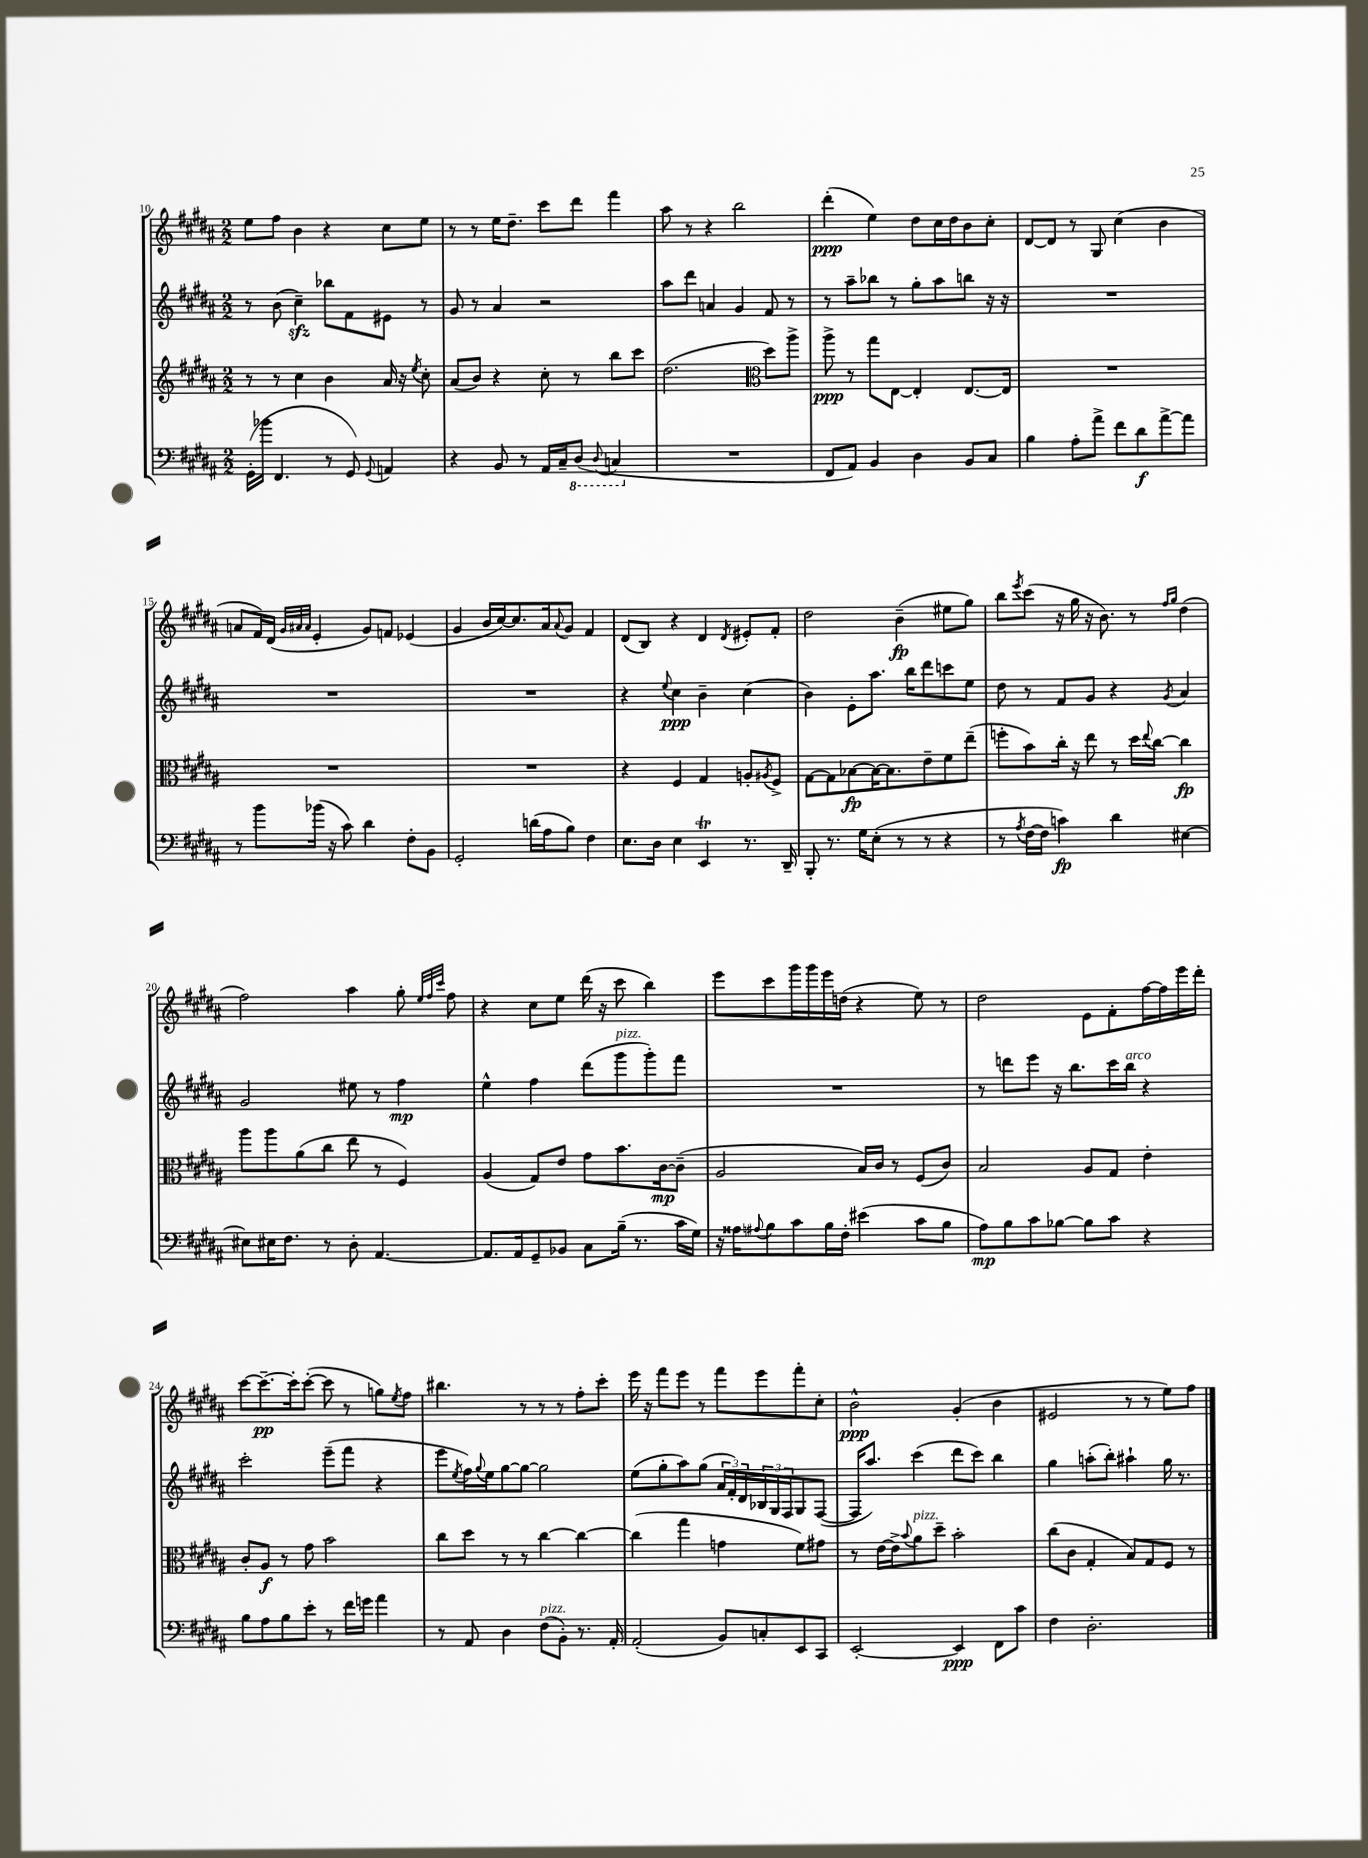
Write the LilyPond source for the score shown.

<<
\new StaffGroup <<
\new Staff = "s0" {
    \clef treble \key b \major \numericTimeSignature \time 2/2
    e''8 fis''8 b'4 r4 cis''8 e''8 |
    r8 r8 e''16 dis''8.-- cis'''8 dis'''8 fis'''4 |
    ais''8 r8 r4 b''2 |
    dis'''4-.\ppp( e''4) dis''8 cis''16 dis''16 b'8 cis''8-. |
    dis'8~ dis'8 r8 gis8 cis''4( b'4 |
    a'8 fis'16) dis'16( \grace { gis'32 ais'32 ais'32 } e'4-. gis'8) f'8 ees'4( |
    gis'4 b'16 cis''16~) cis''8. ais'16 \appoggiatura { ais'8 } gis'8 fis'4 |
    dis'8( b8) r4 dis'4 \acciaccatura { dis'8 } eis'8-. fis'8-. |
    dis''2 b'4--\fp( eis''8 gis''8) |
    b''8 \acciaccatura { e'''8 } cis'''8( r16 gis''16 r16 b'8.) r8 \grace { fis''16 gis''16 } dis''4( |
    fis''2) ais''4 gis''8-. \grace { e''32 fis''32 cis'''32 } fis''8 |
    r4 cis''8 e''8 dis'''16( r16 cis'''8 b''4) |
    e'''8 cis'''8 gis'''16 gis'''16 e'''16 d''16( r4 e''8) r8 |
    dis''2 e'8 fis'8-. fis''16~ fis''16 e'''16 dis'''16-. |
    cis'''8~ cis'''8.~--\pp cis'''16-. cis'''8~-.( cis'''8 r8 g''8) \acciaccatura { e''8 } fis''8 |
    bis''4. r8 r8 r8 fis''8-. cis'''8-. |
    e'''16 r16 fis'''8 e'''8 r8 fis'''8 e'''8 fis'''8-. cis''8-. |
    b'2-^\ppp gis'4-.( b'4 |
    eis'2 r8 r8 e''8) fis''8 \bar "|." |
}
\new Staff = "s1" {
    \clef treble \key b \major \numericTimeSignature \time 2/2
    r8 b'8( cis''4--\sfz) bes''8 fis'8 eis'8 r8 |
    gis'8 r8 ais'4 r2 |
    ais''8 dis'''8 a'4 gis'4 fis'8 r8 |
    r8 ais''8-- bes''8 r8 gis''8-. ais''8 b''8 r16 r16 |
    R1 |
    R1 |
    R1 |
    r4 \appoggiatura { e''8 } cis''4\ppp b'4-- cis''4( |
    b'4) e'8-. ais''8. b''16 dis'''8 c'''8 e''8 |
    dis''8 r8 fis'8 gis'8 r4 \acciaccatura { gis'8 } ais'4 |
    gis'2 eis''8 r8 fis''4\mp |
    e''4-^ fis''4 dis'''8( gis'''8^\markup { \italic "pizz." } gis'''8-.) fis'''8 |
    R1 |
    r8 d'''8 e'''8 r16 b''8. cis'''16 b''16^\markup { \italic "arco" } r4 |
    cis'''2-. e'''8--( fis'''8 r4 |
    e'''8 \acciaccatura { e''8 } fis''16) \appoggiatura { gis''8 } e''16 gis''8~ gis''8~ gis''2 |
    e''8( gis''8-. ais''8) gis''8( \tuplet 3/2 { ais'16 fis'16-.) dis'16 } \tuplet 3/2 { bes16 gis16 fis16 } gis8 fis8~( |
    fis16 ais''8.) cis'''4( dis'''8 cis'''8) b''4 |
    gis''4 a''8-.( b''8-.) ais''4-! gis''16 r8. \bar "|." |
}
\new Staff = "s2" {
    \clef treble \key b \major \numericTimeSignature \time 2/2
    r8 r8 cis''4 b'4 ais'16 r16 \acciaccatura { e''8 } cis''8-. |
    ais'8( b'8) r4 cis''8-. r8 b''8 cis'''8 |
    dis''2.( \clef alto dis''8) ais''8-> |
    ais''8->\ppp r8 gis''8 e8~ e4-. e8.~ e16 |
    R1 |
    R1 |
    R1 |
    r4 fis4 gis4 a8-. \acciaccatura { ais8 } fis8-> |
    gis8~ gis8 bes8~\fp bes16~ bes8. e'8-- fis'8 e''8--( |
    f''8-. b'8) cis''16-. r16 e''8 r8 dis''16 \appoggiatura { e''8 } cis''16~ cis''4\fp |
    ais''8 ais''8 ais'8( cis''8 e''8 r8 fis4) |
    ais4( gis8) e'8 gis'8 b'8. cis'16~\mp cis'8--( |
    ais2 b16) cis'16 r8 fis8( cis'8) |
    b2 ais8 gis8 e'4-. |
    cis'8-. ais8\f r8 gis'8 b'2 |
    cis''8 dis''8 r8 r8 cis''4~ cis''4~ |
    cis''4( gis''4 g'4 fis'8) gis'8 |
    r8 e'16~ e'16-> \appoggiatura { b'8 } ais'8^\markup { \italic "pizz." } dis''8-- b'2-. |
    cis''8( cis'8 gis4-. b8) gis8 fis8 r8 \bar "|." |
}
\new Staff = "s3" {
    \clef bass \key b \major \numericTimeSignature \time 2/2
    gis,16-.( bes'16 fis,4. r8 gis,8) \appoggiatura { gis,8 } a,4 |
    r4 b,8 r8 ais,16 cis16-- \ottava #-1 dis,8( \appoggiatura { dis,8 } c,4 \ottava #0 |
    R1 |
    fis,8 ais,8) b,4 dis4 b,8 cis8 |
    b4 ais8-. ais'8-> fis'8 dis'8\f ais'8~-> ais'8 |
    r8 b'8 bes'16( r16 cis'8) dis'4 fis8-. b,8 |
    gis,2-. d'16( ais16 b8) fis4 |
    e8. dis16 e4 e,4\trill r8. dis,16-- |
    b,,8-. r8. gis16 e8-.( r8 r8 r4 |
    r8 \acciaccatura { ais8 } fis16~ fis16 c'4\fp) dis'4 eis4~ |
    eis8 eis16 fis8. r8 dis8-. ais,4.~ |
    ais,8. ais,16 gis,8-- bes,8 cis8 b16--( r8. cis'16 gis16) |
    r16 aisis16 \appoggiatura { ais8 } b8 cis'8 b16 fis16-. eis'4( cis'8 b8 |
    ais8\mp) b8 cis'8 bes8~ bes8 cis'8 r4 |
    b8 ais8 b8 e'8-. r8 fis'16 g'16 ais'4 |
    r8 ais,8 dis4 fis8^\markup { \italic "pizz." }( b,8-.) r8. ais,16-. |
    ais,2-.( b,8) c8-. e,8 cis,8 |
    e,2~-. e,4\ppp fis,8 cis'8 |
    fis4 dis2.-. \bar "|." |
}
>>
>>
\layout { \context { \Score currentBarNumber = #10 } }
